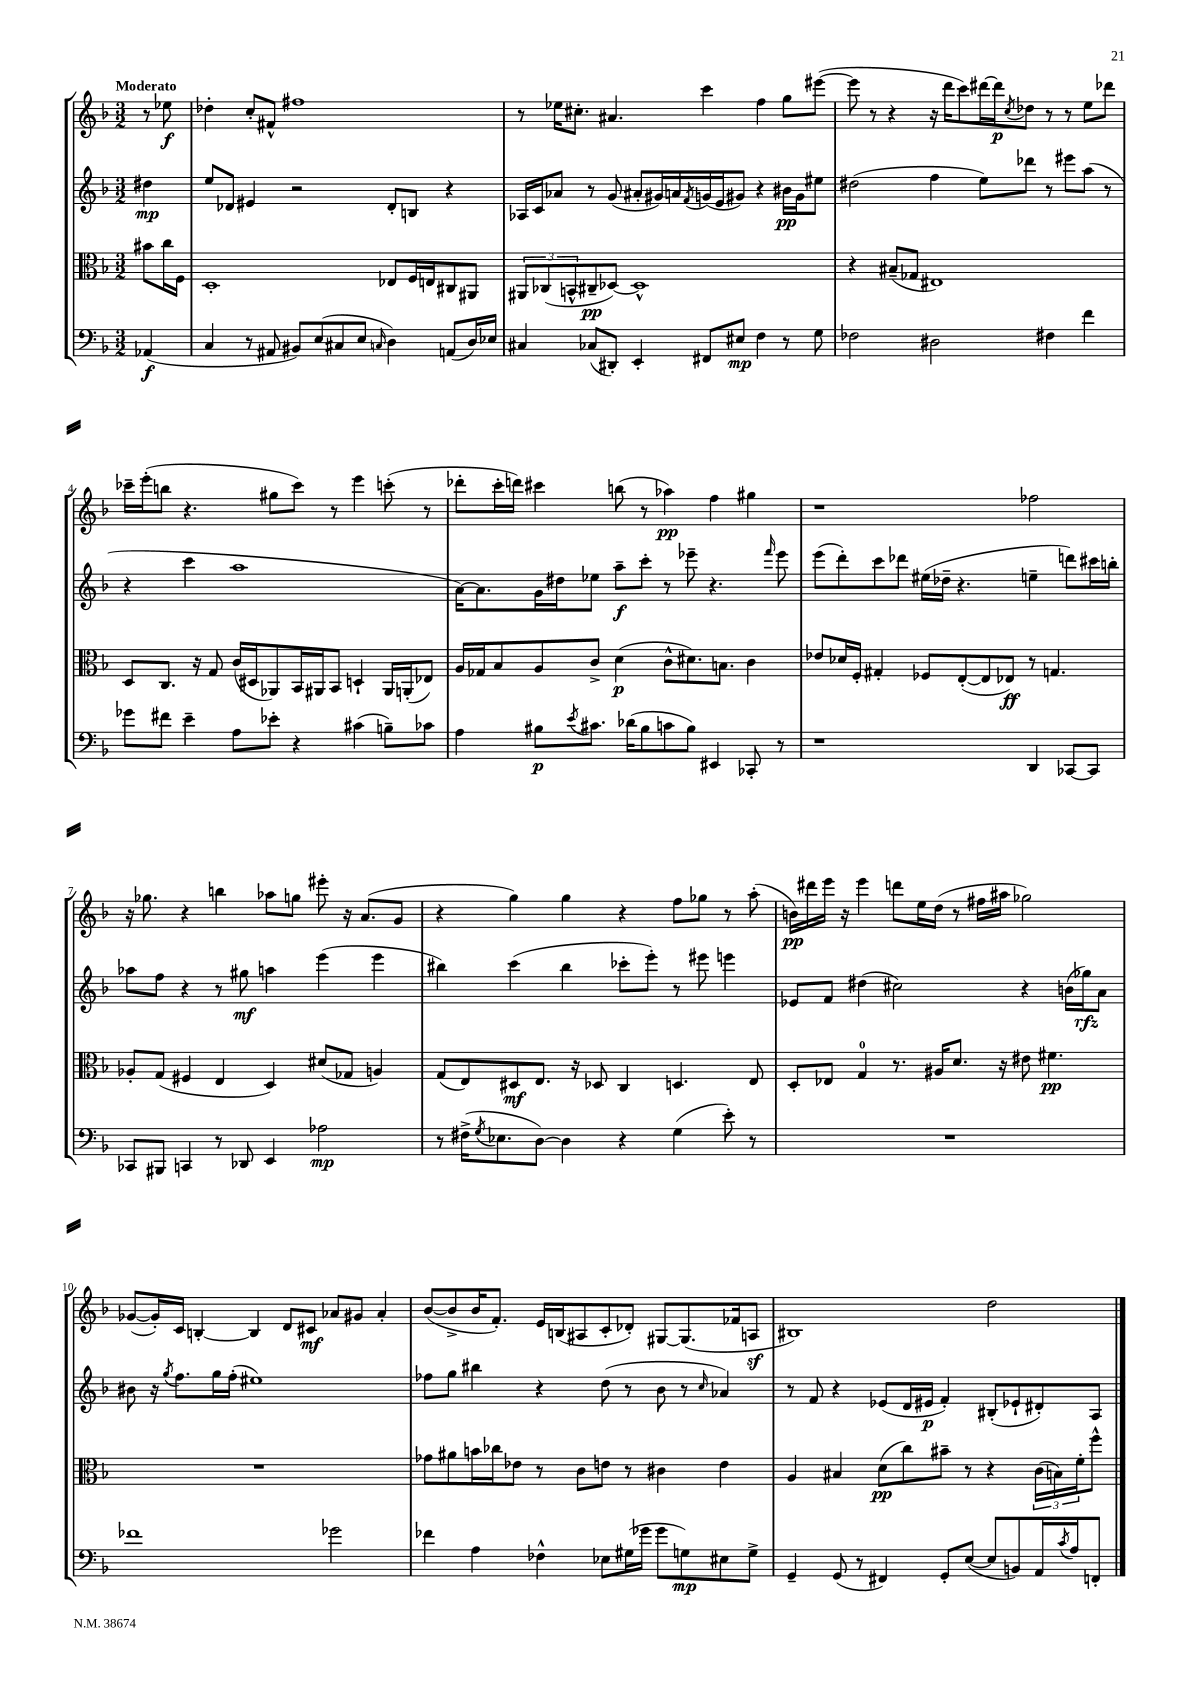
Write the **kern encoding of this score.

**kern	**dynam	**kern	**dynam	**kern	**dynam	**kern	**dynam
*part4	*part4	*part3	*part3	*part2	*part2	*part1	*part1
*staff4	*staff4	*staff3	*staff3	*staff2	*staff2	*staff1	*staff1
*clefF4	*	*clefC3	*	*clefG2	*	*clefG2	*
*k[b-]	*	*k[b-]	*	*k[b-]	*	*k[b-]	*
*M3/2	*	*M3/2	*	*M3/2	*	*M3/2	*
=	=	=	=	=	=	=	=
!	!	!	!	!	!	!LO:TX:a:B:t=Moderato	!
(4AA-X/	f	8b#X\L	.	4dd#X\	mp	8r	.
.	.	16cc\L	.	.	.	8ee-X\	f
.	.	16F\JJ	.	.	.	.	.
=1	=1	=1	=1	=1	=1	=1	=1
4C/	.	1D'	.	8ee/L	.	4dd-X'\	.
.	.	.	.	8d-X/J	.	.	.
8r	.	.	.	4e#X/	.	8cc'/L	.
8AA#X/	.	.	.	.	.	8f#X^^/J	.
8BB#X/L)	.	.	.	2r	.	1ff#X	.
(8E/	.	.	.	.	.	.	.
8C#X/	.	.	.	.	.	.	.
8E/J	.	.	.	.	.	.	.
16qqCn/	.	.	.	.	.	.	.
4D\)	.	8E-X/L	.	8d-'/L	.	.	.
.	.	16F/L	.	8Bn/J	.	.	.
.	.	16En/J	.	.	.	.	.
(8AAn/L	.	8C#X/	.	4r	.	.	.
16D/L)	.	8AA#X/J	.	.	.	.	.
16E-X/JJ	.	.	.	.	.	.	.
=2	=2	=2	=2	=2	=2	=2	=2
4C#X/	.	12AA#X/L	.	16A-X/LL	.	8r	.
.	.	.	.	16c/J	.	.	.
.	.	(12C-X/	.	.	.	.	.
.	.	.	.	8a-X/J	.	16ee-X\KL	.
.	.	12BBn^^/	.	.	.	.	.
.	.	.	.	.	.	8.cc#X'\J	.
(8C-X/L	.	8C#X~/	pp	8r	.	.	.
8DD#X'/J)	.	[8D-X/J)	.	(8g/	.	4.a#X/	.
4EE'/	.	1D-^^]	.	8a#X'/L	.	.	.
.	.	.	.	16g#X/L)	.	.	.
.	.	.	.	16an/	.	.	.
.	.	.	.	8qf/	.	.	.
8FF#X/L	.	.	.	(16gn/	.	4ccc\	.
.	.	.	.	16e/J	.	.	.
8E#X/J	mp	.	.	8g#X/J)	.	.	.
4F\	.	.	.	4r	.	4ff\	.
8r	.	.	.	16b#X\LL	pp	8gg\L	.
.	.	.	.	16g#\J	.	.	.
8G\	.	.	.	8ee#X\J	.	([8eee#X\J	.
=3	=3	=3	=3	=3	=3	=3	=3
2F-X\	.	4r	.	(2dd#X\	.	8eee#\]	.
.	.	.	.	.	.	8r	.
.	.	(8B#X~/L	.	.	.	4r	.
.	.	8G-X/J	.	.	.	.	.
2D#X\	.	1E#X)	.	4ff\	.	16r	.
.	.	.	.	.	.	16ddd\KL	.
.	.	.	.	.	.	8ccc\)	.
.	.	.	.	8ee\L)	.	[16ddd#X\L	.
.	.	.	.	.	.	16ddd#\J]	p
.	.	.	.	.	.	8qcc/	.
.	.	.	.	8ddd-X\J	.	8dd-X\J	.
4F#X\	.	.	.	8r	.	8r	.
.	.	.	.	8eee#X\L	.	8r	.
4f\	.	.	.	(8aa\J	.	8ee\L	.
.	.	.	.	8r	.	8ddd-X\J	.
!!LO:LB:g=z
=4	=4	=4	=4	=4	=4	=4	=4
8g-X\L	.	8D/L	.	4r	.	16ccc-X~\LL	.
.	.	.	.	.	.	(16eee'\J	.
8f#X\J	.	8.C/J	.	.	.	8bbn\J	.
4e~\	.	.	.	4ccc\	.	4.r	.
.	.	16r	.	.	.	.	.
.	.	8G/	.	.	.	.	.
8A\L	.	(16c/LL	.	1aa	.	.	.
.	.	16D#X/J	.	.	.	.	.
8e-X'\J	.	8AA-X/)	.	.	.	8gg#X\L	.
4r	.	16BB-/L	.	.	.	8ccc-\J)	.
.	.	16AA#X/J	.	.	.	.	.
.	.	8BB-/J	.	.	.	8r	.
(4c#X\	.	4Dn`/	.	.	.	4eee\	.
8Bn~\L)	.	16AA#/LL	.	.	.	(8cccn'\	.
.	.	(16AAn'/J	.	.	.	.	.
8c-X\J	.	8E-X/J)	.	.	.	8r	.
=5	=5	=5	=5	=5	=5	=5	=5
4A\	.	16A/LL	.	[16a\KL)	.	8ddd-X'\L	.
.	.	16G-X/J	.	8.a\]	.	.	.
.	.	8B-/	.	.	.	16ccc'\L	.
.	.	.	.	.	.	16dddn\JJ)	.
8B#X\L	p	8A/	.	16g\L	.	4ccc#X\	.
.	.	.	.	16dd#X\J	.	.	.
8qe/	.	.	.	.	.	.	.
8.c#X\J	.	8c^/J	.	8ee-X\J	.	.	.
.	.	(4d\	p	8aa~\L	f	(8bbn\	.
(16d-X\KL	.	.	.	.	.	.	.
8B#\	.	.	.	8ccc'\J	.	8r	.
8cn\	.	8c^^\L	.	8r	.	4aa-X\)	pp
8B#\J)	.	8.d#X\)	.	8eee-X~\	.	.	.
4EE#X/	.	.	.	4.r	.	4ff\	.
.	.	8.Bn\J	.	.	.	.	.
8CC-X'/	.	4c\	.	.	.	4gg#X\	.
.	.	.	.	16qqfff/	.	.	.
8r	.	.	.	8eee-\	.	.	.
=6	=6	=6	=6	=6	=6	=6	=6
1r	.	8e-X/L	.	(8eee\L	.	1r	.
.	.	16d-X/L	.	8ddd'\)	.	.	.
.	.	16F'/JJ	.	.	.	.	.
.	.	4G#X'/	.	8ccc\	.	.	.
.	.	.	.	8ddd-X\J	.	.	.
.	.	8F-X/L	.	(16ee#X\LL	.	.	.
.	.	.	.	16dd-X~\JJ	.	.	.
.	.	([8E'/	.	4.r	.	.	.
.	.	8E/]	.	.	.	.	.
.	.	8E-X/J)	ff	.	.	.	.
4DD/	.	8r	.	4een~\	.	2ff-X\	.
.	.	4.Gn/	.	.	.	.	.
[8CC-X/L	.	.	.	8dddn\L)	.	.	.
8CC-/J]	.	.	.	16ccc#X\L	.	.	.
.	.	.	.	16bbn'\JJ	.	.	.
!!LO:LB:g=z
=7	=7	=7	=7	=7	=7	=7	=7
8CC-X/L	.	8A-X'/L	.	8aa-X\L	.	16r	.
.	.	.	.	.	.	8.gg-X\	.
8BBB#X/J	.	(8G/J	.	8ff\J	.	.	.
4CCn/	.	4F#X/	.	4r	.	4r	.
8r	.	4E/	.	8r	.	4bbn\	.
8DD-X/	.	.	.	8gg#X\	mf	.	.
4EE/	.	4D/)	.	4aan\	.	8aa-X\L	.
.	.	.	.	.	.	8ggn\J	.
2A-X\	mp	(8d#X/L	.	(4eee\	.	8eee#X'\	.
.	.	8G-X/J	.	.	.	16r	.
.	.	.	.	.	.	(8.a/L	.
.	.	4An/)	.	4eee\	.	.	.
.	.	.	.	.	.	8g/J	.
=8	=8	=8	=8	=8	=8	=8	=8
8r	.	(8G/L	.	4bb#X\)	.	4r	.
(16F#X^\KL	.	8E/)	.	.	.	.	.
8qG/	.	.	.	.	.	.	.
8.E-X\	.	.	.	.	.	.	.
.	.	8D#X/	mf	(4ccc\	.	4gg\)	.
[8D\J)	.	8.E/J	.	.	.	.	.
4D\]	.	.	.	4bb#\	.	4gg\	.
.	.	16r	.	.	.	.	.
.	.	8D-X/	.	.	.	.	.
4r	.	4C/	.	8ccc-X'\L	.	4r	.
.	.	.	.	8eee'\J)	.	.	.
(4G\	.	4.Dn/	.	8r	.	8ff\L	.
.	.	.	.	8eee#X\	.	8gg-X\J	.
8e'\)	.	.	.	4eeen\	.	8r	.
8r	.	8E/	.	.	.	(8aa'\	.
=9	=9	=9	=9	=9	=9	=9	=9
1.r	.	8D'/L	.	8e-X/L	.	16bn\LL)	pp
.	.	.	.	.	.	16ddd#X\	.
.	.	8E-X/J	.	8f/J	.	16eee\JJ	.
.	.	.	.	.	.	16r	.
.	.	4G/	.	(4dd#X\	.	4eee\	.
.	.	8.r	.	2cc#X\)	.	8dddn\L	.
.	.	.	.	.	.	16ee\L	.
.	.	16A#X/KL	.	.	.	(16dd\JJ	.
.	.	8.d/J	.	.	.	8r	.
.	.	.	.	.	.	16ff#X\LL	.
.	.	16r	.	.	.	16aa#X\JJ	.
.	.	8e#X\	.	4r	.	2gg-X\)	.
.	.	4.f#X\	pp	.	.	.	.
.	.	.	.	(16bn\LL	.	.	.
.	.	.	.	16gg-X\J)	rfz	.	.
.	.	.	.	8a\J	.	.	.
!!LO:LB:g=z
=10	=10	=10	=10	=10	=10	=10	=10
1f-X	.	1.r	.	8b#X\	.	([8g-X/L	.
.	.	.	.	16r	.	16g-'/L])	.
.	.	.	.	8qgg/	.	.	.
.	.	.	.	8.ff\L	.	16c/JJ	.
.	.	.	.	.	.	[4Bn'/	.
.	.	.	.	16gg\L	.	.	.
.	.	.	.	(16ff'\JJ	.	.	.
.	.	.	.	1ee#X)	.	4B/]	.
.	.	.	.	.	.	8d/L	.
.	.	.	.	.	.	8c#X/J	mf
2g-X\	.	.	.	.	.	8a-X/L	.
.	.	.	.	.	.	8g#X/J	.
.	.	.	.	.	.	4a-'/	.
=11	=11	=11	=11	=11	=11	=11	=11
4f-X\	.	8g-X\L	.	8ff-X\L	.	([8b-/L	.
.	.	8a#X\	.	8gg\J	.	8b-^/]	.
4A\	.	16bn\L	.	4bb#X\	.	16b-/K	.
.	.	16cc-X\J	.	.	.	8.f'/J)	.
.	.	8e-X\J	.	.	.	.	.
4F-X^^\	.	8r	.	4r	.	16e/LL	.
.	.	.	.	.	.	(16Bn/J	.
.	.	8c\L	.	.	.	8A#X/	.
8E-X\L	.	8en\J	.	(8dd\	.	8c'/	.
(16G#X\L	.	8r	.	8r	.	8d-X'/J)	.
16g-X\JJ	.	.	.	.	.	.	.
8g-\L	.	4c#X\	.	8b-\	.	[8G#X/L	.
8Gn\)	mp	.	.	8r	.	(8.G#/]	.
.	.	.	.	16qqcc/	.	.	.
8E#X\	.	4e\	.	4a-X/)	.	.	.
.	.	.	.	.	.	16f-X/k	.
8G^\J	.	.	.	.	.	8Anz/J	.
=12	=12	=12	=12	=12	=12	=12	=12
4GG~/	.	4A/	.	8r	.	1B#X)	.
.	.	.	.	8f/	.	.	.
(8GG/	.	4B#X/	.	4r	.	.	.
8r	.	.	.	.	.	.	.
4FF#X/)	.	(8d\L	pp	(8e-X/L	.	.	.
.	.	8cc\)	.	16d/L	.	.	.
.	.	.	.	16e#X/JJ	p	.	.
8GG'/L	.	8b#X~\J	.	4f'/)	.	.	.
([8E/J	.	8r	.	.	.	.	.
8E/L]	.	4r	.	(8B#X'/L	.	2dd\	.
8BBn/)	.	.	.	8e-X`/	.	.	.
16AA/L	.	(24c\LL	.	8d#X'/)	.	.	.
.	.	24Bn\)	.	.	.	.	.
8qc/	.	.	.	.	.	.	.
16A/J	.	.	.	.	.	.	.
.	.	24f'\J	.	.	.	.	.
8FFn'/J	.	8ff^^\J	.	8A/J	.	.	.
==	==	==	==	==	==	==	==
*-	*-	*-	*-	*-	*-	*-	*-
